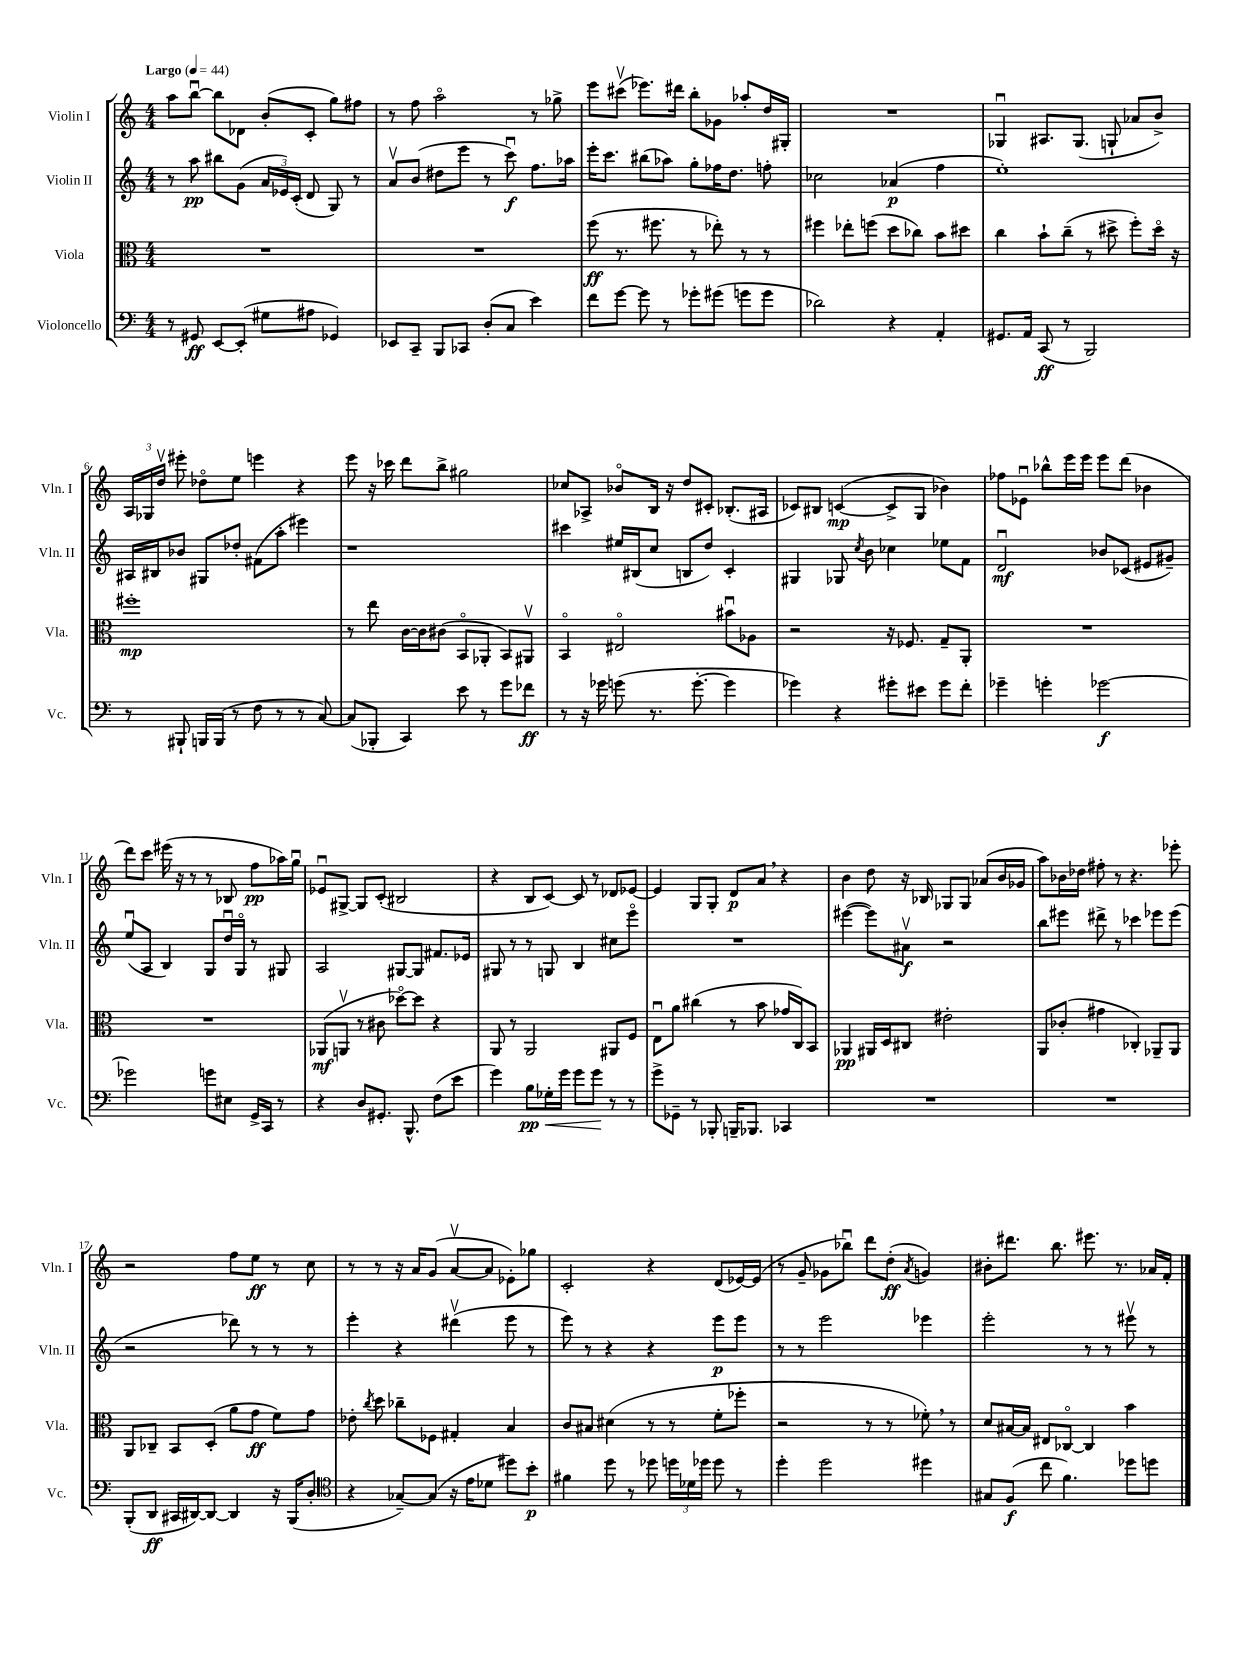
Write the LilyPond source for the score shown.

<<
\new StaffGroup <<
\new Staff = "s0" \with { instrumentName = "Violin I" shortInstrumentName = "Vln. I" } {
    \clef treble \key c \major \numericTimeSignature \time 4/4 \tempo "Largo" 4 = 44
    \autoBeamOff a''8[ b''8]~\downbow b''8[ des'8] b'8[-.( c'8]-. g''8[) fis''8] |
    r8 f''8 a''2\flageolet r8 ges''8-> |
    e'''8[ cis'''8]\upbow( ees'''8.[) dis'''16] b''8[-. ges'8] aes''8[-. d''16 gis16]-. |
    R1 |
    ges4\downbow ais8.[ ges8.]( g8-! aes'8[ b'8]->) |
    \tuplet 3/2 { a16[ ges16 d''16]\upbow } eis'''8-. des''8[\flageolet e''8] e'''4 r4 |
    e'''8 r16 ces'''16 d'''8[ b''8]-> gis''2 |
    ces''8[ aes8]-> bes'8[\flageolet b16] r16 d''8[ cis'8]-. bes8.[-.( ais16] |
    ces'8[) bis8] c'4~\mp( c'8[-> g8] bes'4) |
    fes''8[ ees'8]\downbow bes''8[-^ e'''16 e'''16] e'''8[ d'''8]( bes'4 |
    d'''8[) c'''8] eis'''16( r16 r8 r8 bes8 f''8[\pp aes''16) g''16]\downbow |
    ees'8[\downbow gis8]~-> gis8[ c'8]-.( bis2 |
    r4 b8[ c'8]~) c'8 r8 des'8[ ees'8]~ |
    ees'4 g8[ g8]-. d'8[\p a'8] \breathe r4 |
    b'4 d''8 r16 bes16 ges8[ ges8] aes'8[( b'16 ges'16] |
    a''8[) bes'16 des''16] fis''8-. r8 r4. ees'''8-. |
    r2 f''8[ e''8]\ff r8 c''8 |
    r8 r8 r16 a'16[ g'8]( a'8[~\upbow a'8] ees'8[-.) ges''8] |
    c'2-. r4 d'8[( ees'16~) ees'16]( |
    r8 g'8-- ges'8[ bes''8]\downbow) d'''8[ d''8]-.\ff( \acciaccatura { a'8 } g'4) |
    bis'8[-. dis'''8.] b''8. eis'''8. r8. aes'16[ f'16]-. \bar "|." |
}
\new Staff = "s1" \with { instrumentName = "Violin II" shortInstrumentName = "Vln. II" } {
    \clef treble \key c \major \numericTimeSignature \time 4/4
    \autoBeamOff r8 a''8\pp bis''8[ g'8]( \tuplet 3/2 { a'16[ ees'16) c'16]-.( } d'8 g8) r8 |
    a'8[\upbow b'8]( dis''8[ e'''8] r8 c'''8\downbow\f) f''8.[ aes''16] |
    e'''16[-. c'''8.] bis''8[( aes''8]) g''8[-. fes''16 d''8.] f''8-. |
    ces''2 aes'4\p( f''4 |
    e''1-.) |
    ais16[ bis16 bes'8] gis8[ des''8]-. fis'8[( a''8]-. eis'''4) |
    r1 |
    cis'''4 eis''16[ bis16( c''8] b8[ d''8]) c'4-. |
    gis4 ges8 \acciaccatura { c''8 } b'8 ces''4 ees''8[ f'8] |
    d'2\downbow\mf bes'8[ ces'8]( eis'8[ gis'8]--) |
    e''8[\downbow( a8] b4) g8[ d''16\downbow g16]\flageolet r8 gis8 |
    a2 gis8[~ gis8] fis'8.[ ees'16] |
    gis8 r8 r8 g8 b4 cis''8[ e'''8]\flageolet |
    R1 |
    eis'''4~( eis'''8[) ais'8]\upbow\f r2 |
    b''8[ eis'''8] dis'''8-> r8 ces'''4 ees'''8[ ees'''8]( |
    r2 des'''8) r8 r8 r8 |
    e'''4-. r4 dis'''4\upbow( e'''8 r8 |
    e'''8) r8 r4 r4 e'''8[\p e'''8] |
    r8 r8 e'''2 ees'''4 |
    e'''2-. r8 r8 eis'''8\upbow r8 \bar "|." |
}
\new Staff = "s2" \with { instrumentName = "Viola" shortInstrumentName = "Vla." } {
    \clef alto \key c \major \numericTimeSignature \time 4/4
    \autoBeamOff R1 |
    R1 |
    f''8\ff( r8. fis''8. r8 ees''8-.) r8 r8 |
    fis''4 ees''8[-. f''8]( d''8[ ces''8]) b'8[ dis''8] |
    c''4 b'8[-! c''8]--( r8 dis''8-> f''8[-.) dis''16]\flageolet r16 |
    fis''1-.\mp |
    r8 e''8 c'16[~ c'16 cis'8]( b,8[\flageolet aes,8]-. b,8[) ais,8]\upbow |
    b,4\flageolet eis2\flageolet bis'8[\downbow aes8] |
    r2 r16 fes8. g8[-- a,8]-. |
    R1 |
    R1 |
    aes,8[\mf( a,8]\upbow r8 cis'8 des''8[~\flageolet) des''8] r4 |
    a,8 r8 a,2 ais,8[ f8] |
    e8[\downbow a'8] cis''4( r8 b'8 ges'16[ c16) b,8] |
    aes,4\pp ais,16[ d16 cis8] eis'2-. |
    a,8[ ces'8]-.( gis'4 ces4-.) aes,8[-- aes,8] |
    a,8[ ces8]-- b,8[ d8]-.( a'8[ g'8]\ff f'8[) g'8] |
    ees'8-. \acciaccatura { c''8 } d''8 ces''8[-- fes8] gis4-. b4 |
    c'8[ bis8] dis'4( r8 r8 f'8[-. fes''8]-. |
    r2 r8 r8 fes'8-.) \breathe r8 |
    d'8[ bis16~ bis16] eis8[ ces8]~\flageolet ces4 b'4 \bar "|." |
}
\new Staff = "s3" \with { instrumentName = "Violoncello" shortInstrumentName = "Vc." } {
    \clef bass \key c \major \numericTimeSignature \time 4/4
    \autoBeamOff r8 gis,8\ff e,8[~ e,8]-.( gis8[ ais8] ges,4) |
    ees,8[ c,8]-- b,,8[ ces,8] d8[-.( c8] e'4) |
    f'8[ g'8]~ g'8 r8 ges'8[-. gis'8]( g'8[ g'8] |
    des'2) r4 a,4-. |
    gis,8.[ a,16] c,8\ff( r8 b,,2) |
    r8 bis,,8-! b,,16[ b,,16]( r8 f8 r8 r8 c8~) |
    c8[( bes,,8]-. c,4) e'8 r8 g'8[ fes'8]\ff |
    r8 r16 ges'16 g'8( r8. g'8.~-. g'4 |
    ges'4) r4 gis'8[-. eis'8] gis'8[ f'8]-. |
    ges'4-- g'4-. ges'2~\f |
    ges'2 g'8[ eis8] g,16[-> c,16] r8 |
    r4 d8[ gis,8.]-. b,,8.-^ f8[( e'8] |
    g'4) b8[\pp\< ges16-. g'16] g'8[ g'8]\! r8 r8 |
    g'8[-> ges,8]-- r8 bes,,8-. b,,16[-- bes,,8.] ces,4 |
    R1 |
    R1 |
    b,,8[-.( d,8]\ff cis,16[ dis,16~) dis,8]~ dis,4 r16 b,,16[( d8]-. |
    \clef tenor r4 ges8[~--) ges8]( r16 e'16[ des'8] dis''8[) b'8]-.\p |
    fis'4 d''8 r8 des''8 \tuplet 3/2 { d''16[ des'16 des''16] } des''8 r8 |
    d''4-. d''2 dis''4 |
    gis8[ f8]\f( c''8 f'4.) des''8[ d''8] \bar "|." |
}
>>
>>
